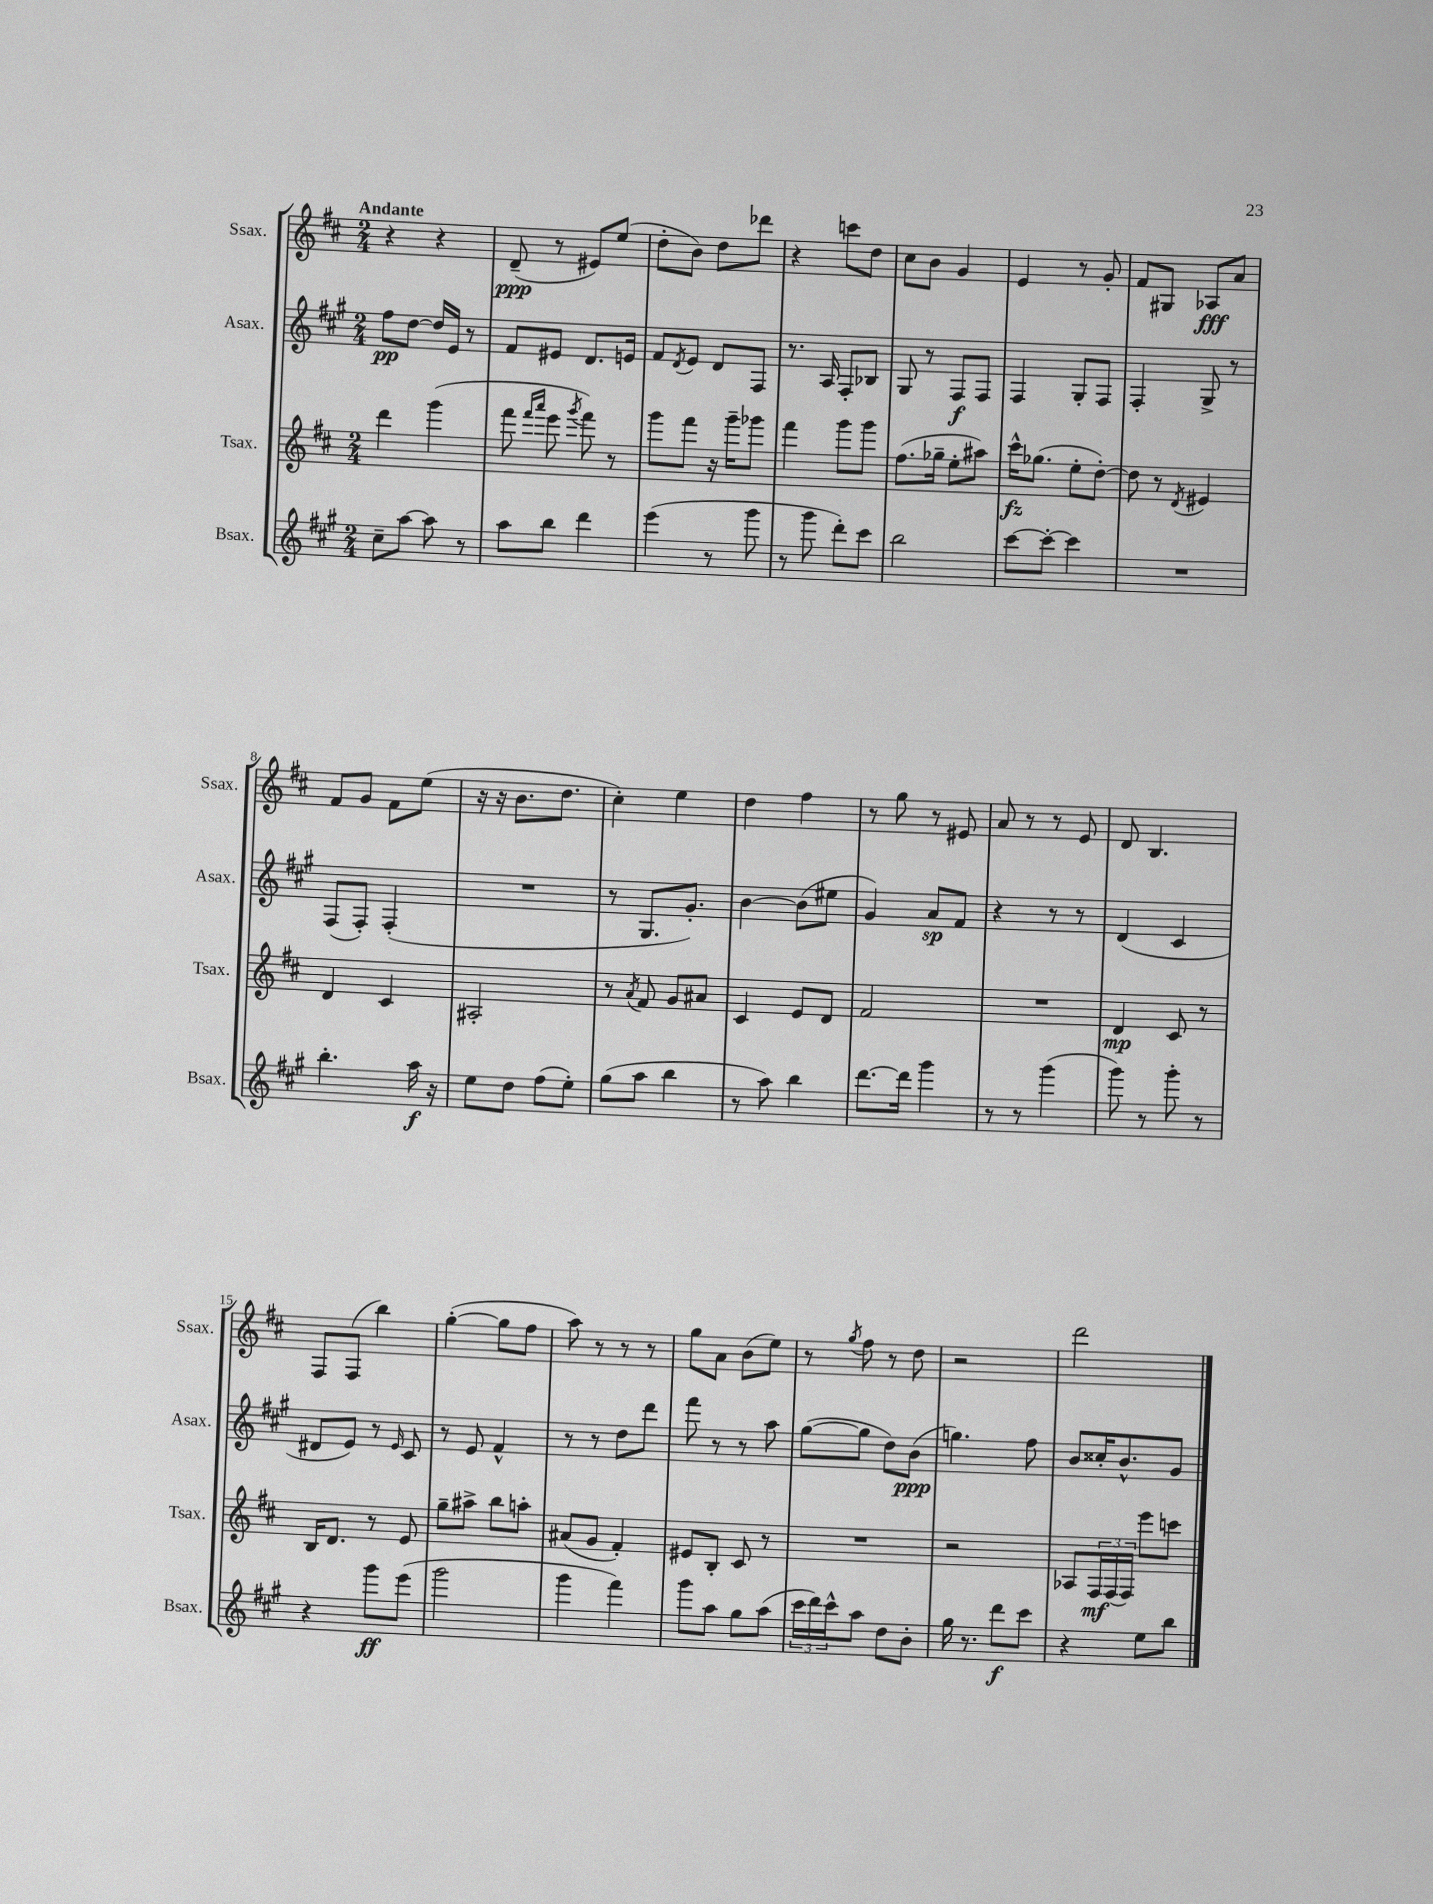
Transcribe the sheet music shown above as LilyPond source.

<<
\new StaffGroup <<
\new Staff = "s0" \with { instrumentName = "Ssax." shortInstrumentName = "Ssax." } {
    \clef treble \key d \major \numericTimeSignature \time 2/4 \tempo "Andante"
    r4 r4 |
    d'8--\ppp( r8 eis'8) e''8( |
    d''8-. b'8) d''8 des'''8 |
    r4 c'''8 d''8 |
    cis''8 b'8 g'4 |
    e'4 r8 g'8-. |
    fis'8 gis8 aes8\fff a'8 |
    fis'8 g'8 fis'8 e''8( |
    r16 r16 b'8. d''8. |
    cis''4-.) e''4 |
    d''4 fis''4 |
    r8 g''8 r8 eis'8 |
    a'8 r8 r8 e'8 |
    d'8 b4. |
    fis8 fis8( b''4) |
    g''4~-.( g''8 fis''8 |
    a''8) r8 r8 r8 |
    g''8 a'8 b'8( e''8) |
    r8 \acciaccatura { g''8 } fis''8 r8 d''8 |
    r2 |
    d'''2 \bar "|." |
}
\new Staff = "s1" \with { instrumentName = "Asax." shortInstrumentName = "Asax." } {
    \clef treble \key a \major \numericTimeSignature \time 2/4
    fis''8\pp d''8~ d''16 e'16 r8 |
    fis'8 eis'8 d'8. e'16 |
    fis'8 \acciaccatura { d'8 } e'8 d'8 fis8 |
    r8. a16 fis8-. bes8 |
    gis8 r8 fis8\f fis8 |
    fis4 gis8-. fis8 |
    fis4-. gis8-> r8 |
    fis8( fis8-.) fis4-.( |
    R2 |
    r8 gis8. gis'8.-.) |
    b'4~ b'8( eis''8 |
    gis'4) a'8\sp fis'8 |
    r4 r8 r8 |
    d'4( cis'4 |
    dis'8 e'8) r8 \grace { e'16 } cis'8 |
    r8 e'8 fis'4-^ |
    r8 r8 d''8 d'''8 |
    fis'''8 r8 r8 a''8 |
    gis''8~( gis''8 d''8) b'8\ppp( |
    g''4.) fis''8 |
    b'8 cisis''16-. b'8.-^ gis'8 \bar "|." |
}
\new Staff = "s2" \with { instrumentName = "Tsax." shortInstrumentName = "Tsax." } {
    \clef treble \key d \major \numericTimeSignature \time 2/4
    d'''4 g'''4( |
    fis'''8 \grace { fis'''16 a'''16 } e'''8 \acciaccatura { g'''8 } fis'''8) r8 |
    g'''8 fis'''8 r16 g'''16-- ges'''8 |
    fis'''4 g'''8 g'''8 |
    fis''8.( ges''16-- e''8-. ais''8) |
    cis'''16-^\fz ges''8.( e''8-. d''8~-.) |
    d''8 r8 \acciaccatura { d'8 } eis'4 |
    d'4 cis'4 |
    ais2-. |
    r8 \acciaccatura { a'8 } fis'8 g'8 ais'8 |
    cis'4 e'8 d'8 |
    fis'2 |
    R2 |
    d'4\mp cis'8 r8 |
    b16 d'8. r8 e'8 |
    g''8-- ais''8-> b''8 a''8-. |
    ais'8( g'8 fis'4-.) |
    eis'8 b8-. cis'8 r8 |
    R2 |
    r2 |
    aes8 \tuplet 3/2 { fis16\mf fis16( fis16) } e'''8 c'''8 \bar "|." |
}
\new Staff = "s3" \with { instrumentName = "Bsax." shortInstrumentName = "Bsax." } {
    \clef treble \key a \major \numericTimeSignature \time 2/4
    cis''8-- a''8~ a''8 r8 |
    a''8 b''8 d'''4 |
    e'''4( r8 gis'''8 |
    r8 gis'''8 d'''8-.) cis'''8 |
    b''2 |
    cis'''8~ cis'''8~-. cis'''4 |
    R2 |
    b''4.-. a''16\f r16 |
    e''8 d''8 fis''8( e''8-.) |
    gis''8( a''8 b''4 |
    r8 a''8) b''4 |
    d'''8.~ d'''16 gis'''4 |
    r8 r8 gis'''4( |
    gis'''8) r8 gis'''8-. r8 |
    r4 gis'''8\ff e'''8( |
    gis'''2 |
    gis'''4 fis'''4) |
    gis'''8 a''8 gis''8 a''8( |
    \tuplet 3/2 { cis'''16 d'''16) cis'''16-^ } a''8 d''8 b'8-. |
    gis''16 r8. d'''8\f cis'''8 |
    r4 e''8 b''8 \bar "|." |
}
>>
>>
